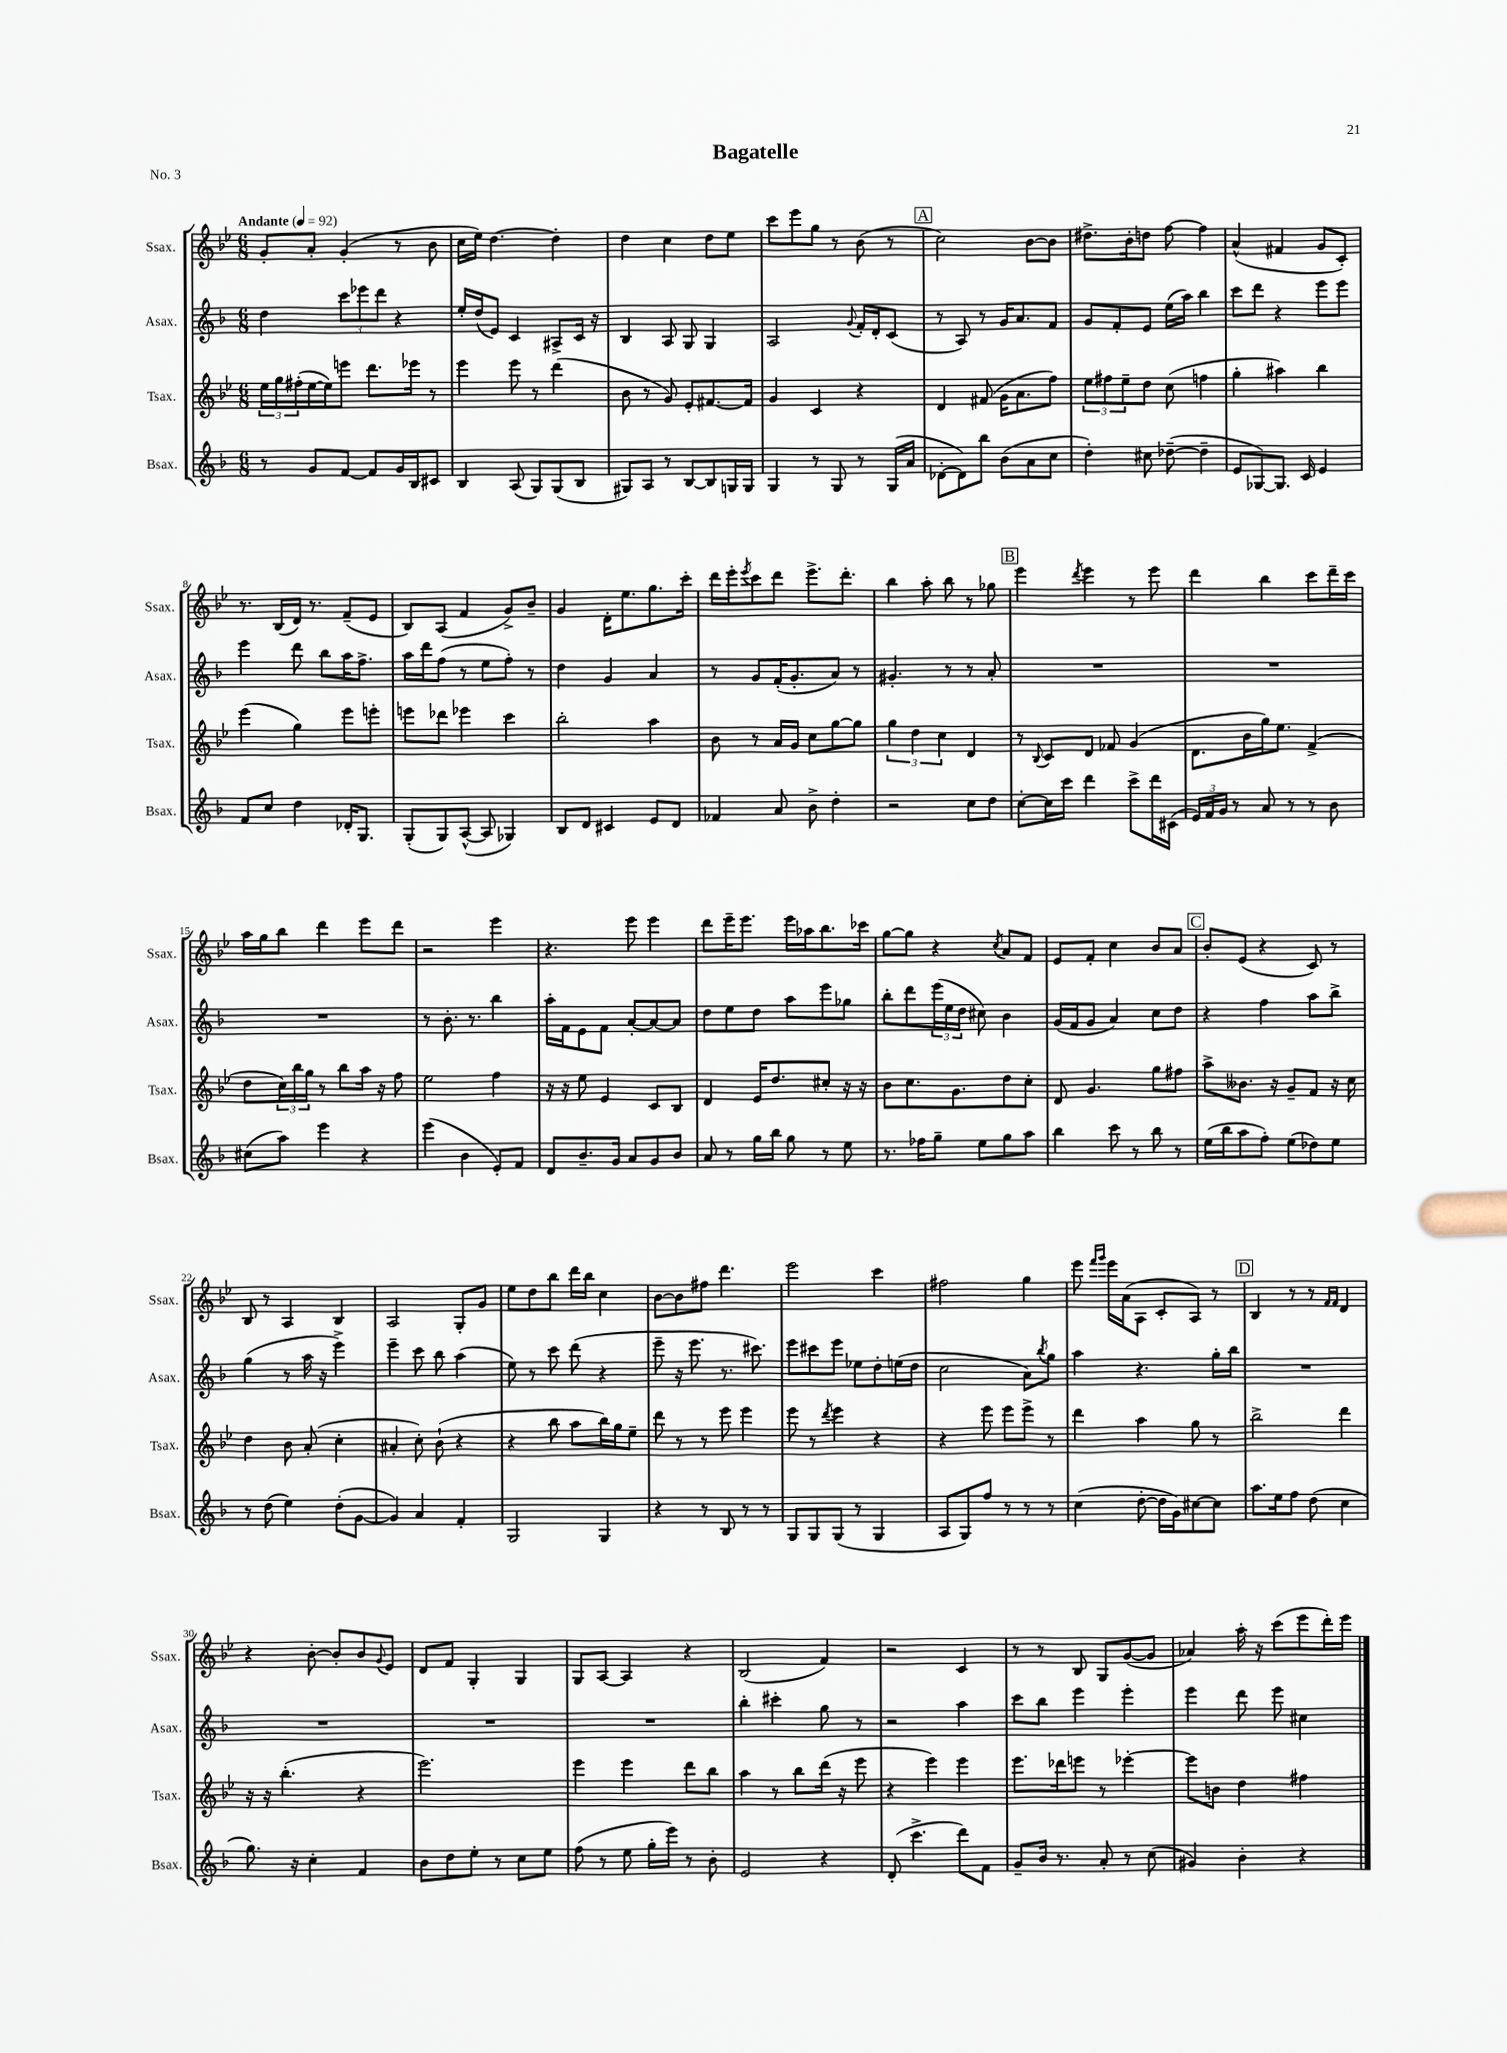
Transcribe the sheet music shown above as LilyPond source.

\header { title = "Bagatelle" piece = "No. 3" }
<<
\new StaffGroup <<
\new Staff = "s0" \with { instrumentName = "Ssax." shortInstrumentName = "Ssax." } {
    \clef treble \key bes \major \numericTimeSignature \time 6/8 \tempo "Andante" 4 = 92
    g'8-. a'8-. g'4-.( r8 bes'8 |
    c''16 ees''16) d''4.~ d''4-. |
    d''4 c''4 d''8 ees''8 |
    c'''8 ees'''8 g''8 r8 bes'8( r8 |
    \mark \markup { \box "A" } c''2) bes'8~ bes'8 |
    dis''8.-> bes'16-. d''8 f''8~ f''4 |
    a'4-^( fis'4 g'8 c'8-.) |
    r8. bes16( d'16) r8. f'8--( ees'8 |
    bes8) a8( f'4 g'8->) bes'8-- |
    g'4 d'16-. ees''8. g''8. c'''16-. |
    d'''16 ees'''16-. \acciaccatura { ees'''8 } c'''8 d'''8 ees'''8.-> d'''8.-. |
    bes''4 a''8-. bes''8 r8 ges''8 |
    \mark \markup { \box "B" } ees'''4 \acciaccatura { d'''8 } ees'''4 r8 ees'''8 |
    d'''4 bes''4 c'''8 d'''16-- c'''16 |
    a''16 g''16 bes''8 d'''4 ees'''8 d'''8 |
    r2 ees'''4 |
    r4. ees'''8 ees'''4 |
    d'''8 ees'''16-- ees'''8. ees'''16 aes''16 bes''8. ces'''16 |
    g''8~ g''8 r4 \acciaccatura { c''8 } a'8 f'8 |
    ees'8 f'8-. c''4 bes'8 a'8 |
    \mark \markup { \box "C" } bes'8-. ees'8( r4 c'8) r8 |
    bes8 r8 a4 bes4 |
    a2 g8-. g'8 |
    ees''8 d''8 bes''8 d'''16 bes''16 c''4 |
    bes'8~ bes'8 fis''8 d'''4. |
    ees'''2 c'''4 |
    fis''2 g''4 |
    ees'''8 \grace { f'''16 g'''16 } ees'''16 a'16( a8 c'8-. a8) r8 |
    \mark \markup { \box "D" } bes4 r8 r8 \grace { f'16 f'16 } d'4 |
    r4 bes'8~-. bes'8-. bes'8 \appoggiatura { g'8 } ees'8 |
    d'8 f'8 g4-. g4 |
    g8 a8~ a4 r4 |
    bes2( f'4) |
    r2 c'4 |
    r8 r8 bes8 g8 g'8~( g'8 |
    aes'4) a''16-. r16 c'''8( ees'''8 d'''16-.) ees'''16 \bar "|." |
}
\new Staff = "s1" \with { instrumentName = "Asax." shortInstrumentName = "Asax." } {
    \clef treble \key f \major \numericTimeSignature \time 6/8
    d''4 \tuplet 3/2 { c'''8 ees'''8 d'''8 } r4 |
    e''16-. d''16( e'8) c'4 ais8-> c'16 r16 |
    bes4 a8 g8 g4 |
    a2 \appoggiatura { g'8 } f'16-. d'16-. c'8( |
    \mark \markup { \box "A" } r8 a8) r8 g'16 a'8. f'8 |
    g'8 f'8-. e'8 e''16( a''16) bes''4 |
    c'''8 d'''8 r4 e'''8 e'''8 |
    e'''4 d'''8 bes''8 a''16 f''8.-> |
    a''16 d'''16 f''8( r8 e''8 f''8-.) r8 |
    d''4 g'4 a'4 |
    r8 g'8 f'16-.( g'8.-. a'8) r8 |
    gis'4.-. r8 r8 a'8-. |
    \mark \markup { \box "B" } R2. |
    R2. |
    R2. |
    r8 bes'8.-. r8. bes''4 |
    a''16-. f'16 e'8 f'8 a'8~-. a'8~ a'8 |
    d''8 e''8 d''8 a''8 e'''8 ges''8 |
    bes''8-. d'''8 \tuplet 3/2 { e'''16( e''16 d''16 } cis''8) bes'4 |
    g'16( f'16 g'8 a'4) c''8 d''8 |
    \mark \markup { \box "C" } r4 f''4 a''8 bes''8-> |
    g''4( r8 a''16 r16 e'''4->) |
    e'''4-- c'''8 bes''8 a''4( |
    e''8) r8 c'''8 d'''8( r4 |
    e'''8-- r16 e'''8. r8. cis'''8.) |
    e'''8 cis'''8 e'''8 ees''8 d''8-. e''16( d''16 |
    c''2 a'8) \acciaccatura { bes''8 } g''8 |
    a''4 r4. g''16-. bes''16 |
    \mark \markup { \box "D" } R2. |
    R2. |
    R2. |
    R2. |
    bes''4-. cis'''4-. g''8 r8 |
    r2 a''4 |
    c'''8 bes''8 e'''4 e'''4-. |
    e'''4 d'''8 e'''8 cis''4 \bar "|." |
}
\new Staff = "s2" \with { instrumentName = "Tsax." shortInstrumentName = "Tsax." } {
    \clef treble \key bes \major \numericTimeSignature \time 6/8
    \tuplet 3/2 { ees''16 g''16 fis''16-.( } ees''16~ ees''16) e'''8 d'''8. ees'''16 r8 |
    ees'''4 ees'''8 r8 d'''4( |
    bes'8 r8 g'8) ees'8-. fis'8.~ fis'16 |
    g'4 c'4 r4 |
    \mark \markup { \box "A" } d'4 fis'8( g'16 a'8. f''8) |
    \tuplet 3/2 { ees''8 fis''8 ees''8-- } d''8 c''8( f''4 |
    g''4-. ais''4) bes''4 |
    ees'''4( g''4) ees'''8 e'''8-. |
    e'''8 des'''8 ees'''4 c'''4 |
    bes''2-. a''4 |
    bes'8 r8 a'16 g'16 c''8 g''8~ g''8 |
    \tuplet 3/2 { g''4 d''4 c''4 } d'4 |
    \mark \markup { \box "B" } r8 \appoggiatura { bes8 } c'8 d'8 fes'8 g'4( |
    d'8. bes'16 g''16) ees''8. f'4->( |
    d''8 \tuplet 3/2 { c''16) bes''16 g''16 } r8 bes''8 a''16 r16 f''8 |
    ees''2 f''4 |
    r16 r16 ees''8 ees'4 c'8 bes8 |
    d'4 ees'16 d''8. cis''8-. r16 r16 |
    bes'8 c''8. g'8. d''8 c''8-. |
    d'8 g'4. g''8 fis''8 |
    \mark \markup { \box "C" } a''8-> beses'8. r16 g'8-- f'8 r16 c''16 |
    d''4 bes'8 a'8-.( c''4-. |
    ais'4-. c''8-.) bes'8-!( r4 |
    r4 bes''8 a''8 bes''16) g''16 ees''8-- |
    d'''8 r8 r8 ees'''8 ees'''4 |
    ees'''8 r8 \acciaccatura { d'''8 } ees'''4 r4 |
    r4 ees'''8 ees'''8 ees'''8-> r8 |
    d'''4 a''4 g''8 r8 |
    \mark \markup { \box "D" } bes''2-> d'''4 |
    r16 r16 bes''4.-.( r4 |
    ees'''2.) |
    ees'''4 ees'''4 d'''8 bes''8 |
    a''4 r8 bes''8 d'''16( r16 ees'''8 |
    r4 ees'''4) ees'''4 |
    ees'''8. des'''16 e'''8 r8 ees'''4~-. |
    ees'''8 b'8 d''4 fis''4 \bar "|." |
}
\new Staff = "s3" \with { instrumentName = "Bsax." shortInstrumentName = "Bsax." } {
    \clef treble \key f \major \numericTimeSignature \time 6/8
    r8 g'8 f'8~ f'8 g'16 bes16 cis'8 |
    bes4 a8( g8) g8( bes8 |
    gis8) a8 r8 bes8~ bes8 g16 g16 |
    g4 r8 g8 r8 g16( a'16 |
    \mark \markup { \box "A" } des'8~-. des'8) bes''8 bes'8( a'8 c''8 |
    d''4-.) cis''8 des''8~--( des''4-- |
    e'8 ges8~) ges8. c'16 e'4 |
    f'8 c''8 d''4 des'16-. g8. |
    g8-.( g8) a8~-^( a8 ges4) |
    bes8 d'8 cis'4 e'8 d'8 |
    fes'4 a'8 bes'8-> d''4-. |
    r2 c''8 d''8 |
    \mark \markup { \box "B" } c''8~-. c''16 c'''16 d'''4 c'''8-> d'''16 cis'16( |
    \tuplet 3/2 { e'16) f'16 g'16 } r8 a'8 r8 r8 bes'8 |
    cis''8( a''8) e'''4 r4 |
    e'''4( bes'4 e'8-.) f'8 |
    d'8 bes'8.-- g'16 a'8 g'8 bes'8 |
    a'8 r8 g''16 bes''16 g''8 r8 e''8 |
    r8. fes''16 g''8-- e''8 g''8 a''8 |
    bes''4 c'''8 r8 bes''8 r8 |
    \mark \markup { \box "C" } e''16( bes''16 a''8 f''8-.) e''8( des''8) e''8 |
    r8 d''8( e''4) d''8-.( g'8~ |
    g'4) a'4 f'4-. |
    g2 g4 |
    r4 r8 bes8 r8 r8 |
    g8 g8 g8( r8 g4 |
    a8 g8) f''8 r8 r8 r8 |
    c''4( d''8~-. d''16 g'16) cis''8~ cis''8 |
    \mark \markup { \box "D" } a''8. e''16 f''8 d''8( c''4 |
    g''8.) r16 c''4-. f'4 |
    bes'8 d''8 e''8-. r8 c''8 e''8 |
    f''8( r8 e''8 g''16-. e'''16) r8 bes'8-. |
    e'2 r4 |
    d'8-.( c'''4.-> d'''8) f'8 |
    g'8-- bes'16 r8. a'8-. r8 c''8( |
    gis'4) bes'4-. r4 \bar "|." |
}
>>
>>
